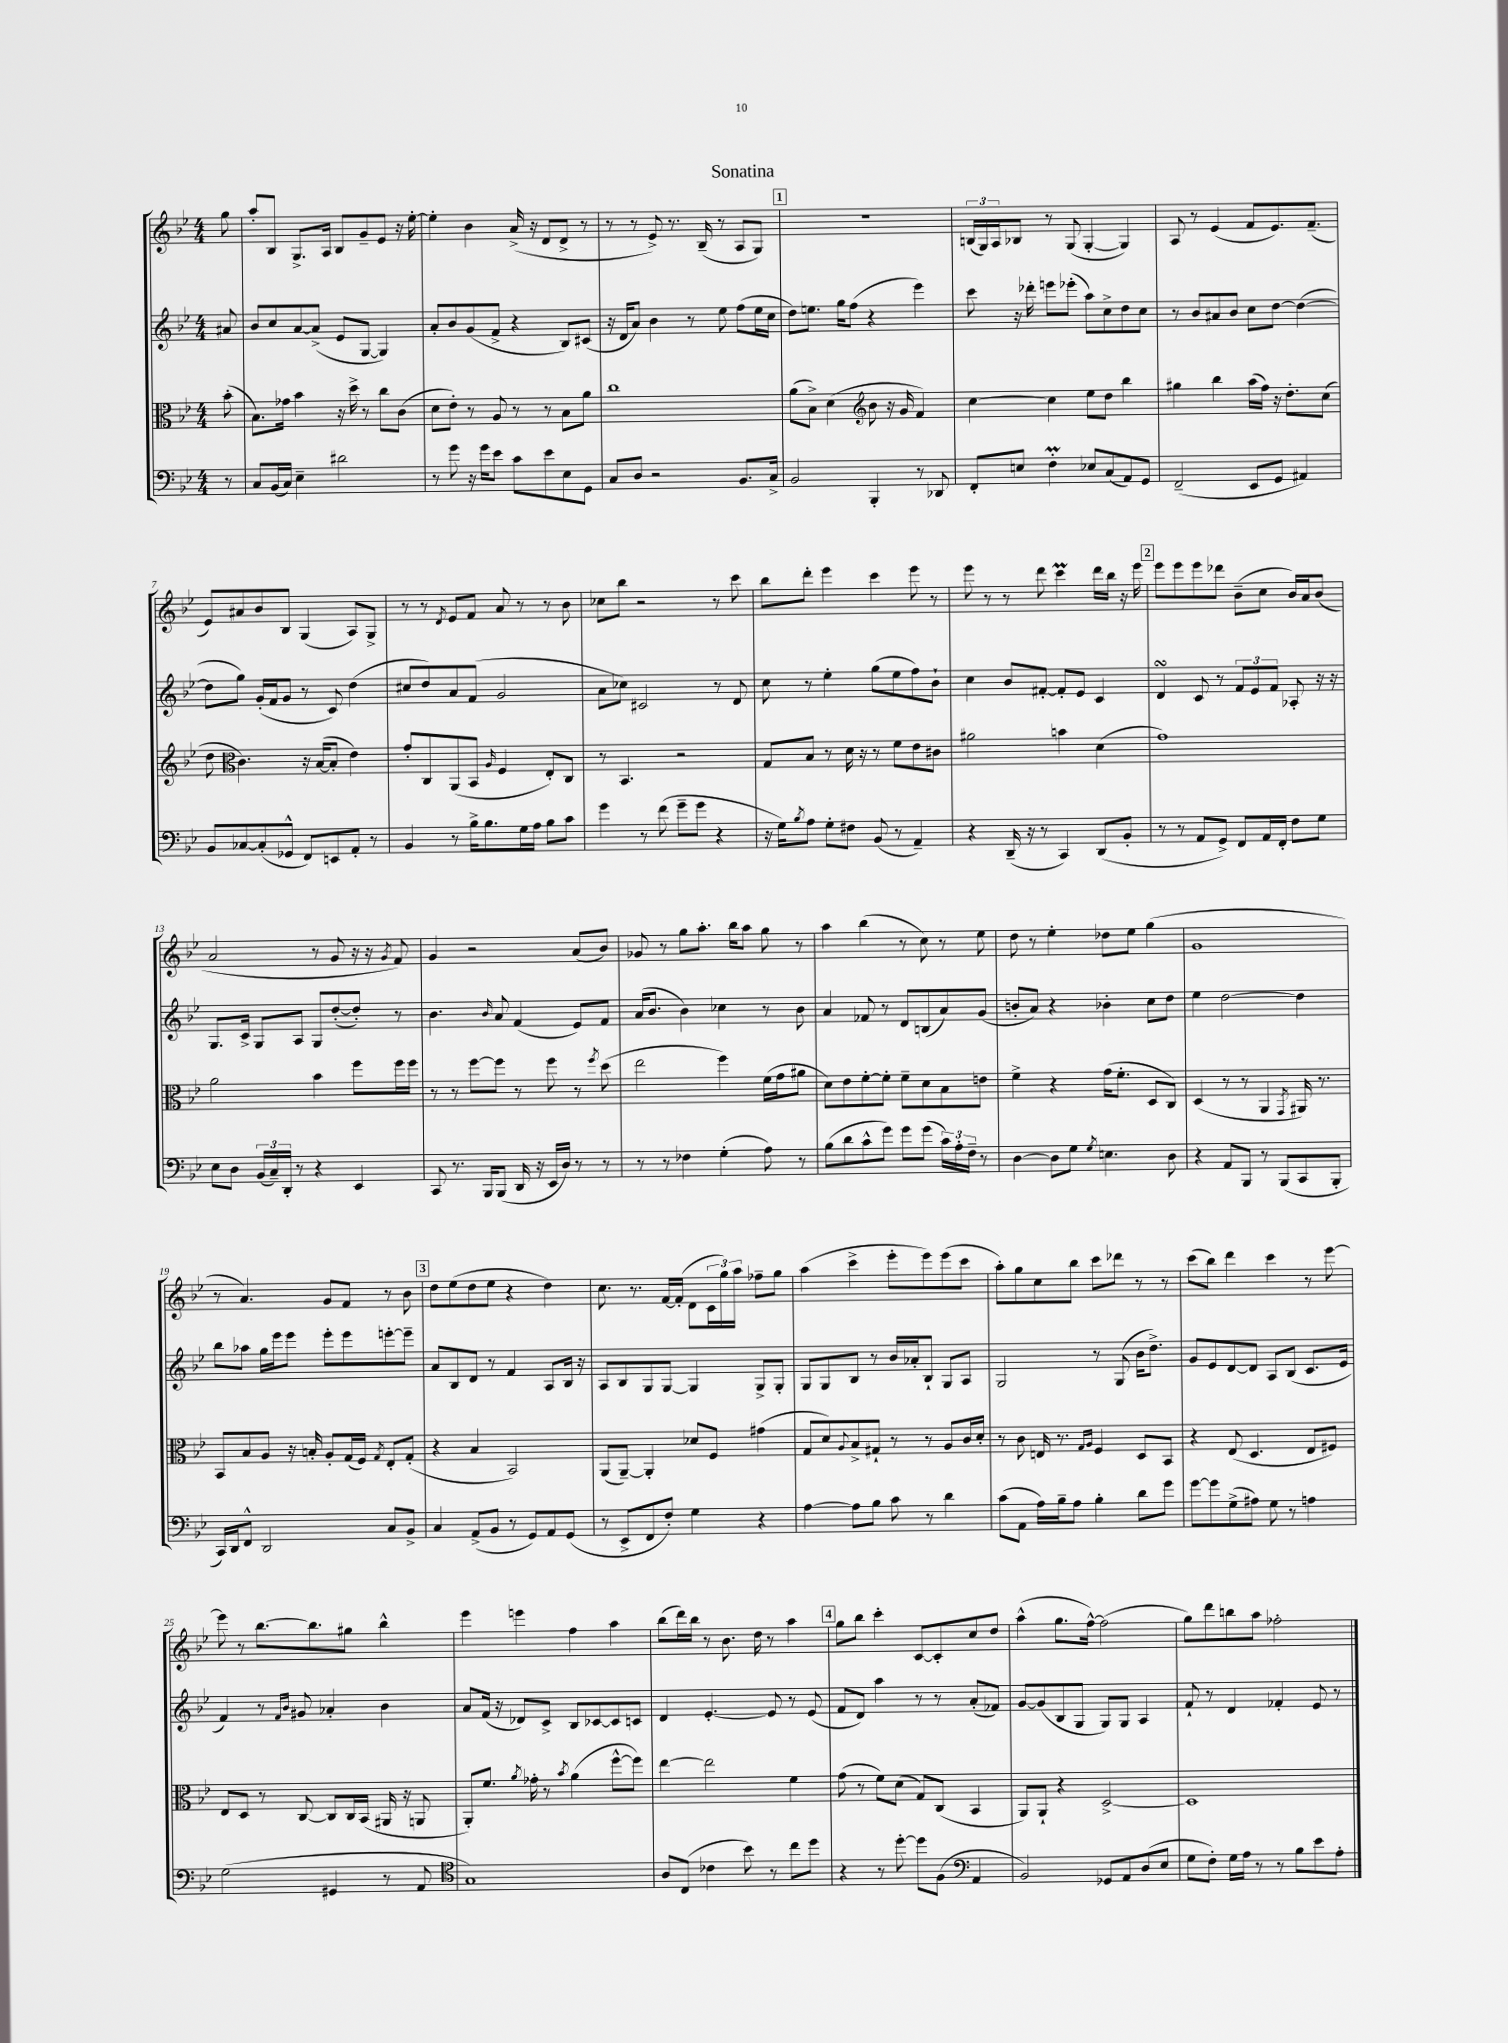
\header { title = "Sonatina" }
<<
\new StaffGroup <<
\new Staff = "s0" {
    \clef treble \key bes \major \numericTimeSignature \time 4/4 \partial 8
    g''8 |
    a''8-. bes8 g8.-> a16 bes8 g'8-- ees'8 r16 ees''16~-. |
    ees''4-. bes'4 a'16->( r16 d'8 d'8-> r8 |
    r8 r8 ees'8->) r8. bes16--( r8 a8 g8) |
    \mark \markup { \box "1" } R1 |
    \tuplet 3/2 { b16( g16) a16 } bes8 r8 g8( g4~-. g4) |
    a8 r8 ees'4( f'8 ees'8.) f'8.--( |
    ees'8) ais'8 bes'8 bes8 g4( a8) g8-> |
    r8 r8 \acciaccatura { d'8 } ees'8 f'8 a'8 r8 r8 bes'8 |
    ces''8 bes''8 r2 r8 c'''8 |
    bes''8 d'''8-. ees'''4 c'''4 ees'''8 r8 |
    ees'''8 r8 r8 d'''8 c'''4\prall d'''16 bes''16 r16 ees'''16 |
    \mark \markup { \box "2" } ees'''8 ees'''8 ees'''8 des'''8 bes'8--( c''8 bes'16) a'16 bes'8( |
    a'2 r8 g'8 r16 r16 \acciaccatura { g'8 } f'8) |
    g'4 r2 a'8( bes'8) |
    ges'8 r8 g''8 a''8.-. bes''16 a''8 g''8 r8 |
    a''4 bes''4( r8 c''8) r8 ees''8 |
    d''8 r8 ees''4-. des''8 ees''8 g''4( |
    g'1 |
    r8 a'4.) g'8 f'8 r8 bes'8 |
    \mark \markup { \box "3" } d''8 ees''8( d''8 ees''8 r4 d''4) |
    c''8. r8. f'16~ f'16-.( d'8 \tuplet 3/2 { c'16 g''16) a''16 } fes''8-- g''8 |
    a''4( c'''4-> ees'''8-. ees'''8) ees'''8( c'''8 |
    a''8-.) g''8 c''8 bes''8 c'''8 des'''8 r8 r8 |
    c'''8( bes''8) d'''4 c'''4 r8 ees'''8~ |
    ees'''8 r8 bes''8.~ bes''8. gis''8 bes''4-^ |
    ees'''4 e'''4 f''4 a''4 |
    bes''8( d'''16) bes''16 r8 bes'8. d''16 r8 a''4 |
    \mark \markup { \box "4" } g''8 bes''8 c'''4-. c'8~ c'8-. c''8 d''8 |
    a''4-^( g''8. f''16~-^) f''2( |
    g''8) d'''8 b''8 a''8 fes''2-. \bar "|." |
}
\new Staff = "s1" {
    \clef treble \key bes \major \numericTimeSignature \time 4/4 \partial 8
    ais'8 |
    bes'8 c''8 a'8~ a'8->( ees'8 g8~ g4) |
    a'8-. bes'8 g'8( f'8-> r4 bes8) cis'8( |
    r16 d'16 a'8) bes'4 r8 ees''8 f''8( ees''16 c''16 |
    \mark \markup { \box "1" } d''8) e''8. g''16 f''8( r4 ees'''4) |
    c'''8 r16 des'''16-. e'''8 ees'''8-.( a''8) c''8-> d''8 c''8 |
    r8 bes'8 ais'8 bes'8 c''8 d''8~ d''4~( |
    d''8 g''8) g'16-.( f'16 g'8 r8 c'8) d''4( |
    cis''8 d''8) a'8 f'8( g'2 |
    a'8 ces''8) cis'2 r8 d'8 |
    c''8 r8 ees''4-. g''8( ees''8 f''8) bes'8-! |
    c''4 bes'8 fis'8~-. fis'8-. ees'8 c'4 |
    \mark \markup { \box "2" } d'4\turn c'8 r8 \tuplet 3/2 { f'8 ees'8 f'8 } aes8-. r16 r16 |
    g8. c'16-> g8 a8 g8 d''8~-.( d''8-.) r8 |
    bes'4. \grace { bes'16 } a'8 f'4( ees'8) f'8 |
    a'16( bes'8. bes'4) ces''4 r8 bes'8 |
    a'4 fes'8 r8 d'8 b8( a'8) g'8( |
    b'8-. a'8) r4 bes'4-. c''8 d''8 |
    ees''4 d''2~ d''4 |
    bes''8 aes''8 g''16 ees'''16 ees'''8 ees'''8-. ees'''8 e'''8~-. e'''8-- |
    \mark \markup { \box "3" } a'8 bes8 d'8 r8 f'4 a8 bes16 r16 |
    a8 bes8 g8 g8~ g4 g8-> g8-. |
    g8 g8 bes8 r8 bes'16 aes'16-. bes8-! g8 a8 |
    g2 r8 g8( bes'16 d''8.->) |
    g'8 ees'8 d'8~ d'8 a8 bes8( c'8. ees'16 |
    f'4) r8 \grace { f'16 bes'16 } gis'8 aes'4-. bes'4 |
    a'8 f'16( r16 des'8) c'8-> bes8 ces'8~ ces'8 c'8 |
    d'4 ees'4.~-. ees'8 r8 ees'8( |
    \mark \markup { \box "4" } f'8 d'8) a''4 r8 r8 a'8-.( fes'8) |
    g'8~ g'8( bes8 g8 g8) g8 a4 |
    f'8-! r8 d'4 fes'4-. ees'8 r8 \bar "|." |
}
\new Staff = "s2" {
    \clef alto \key bes \major \numericTimeSignature \time 4/4 \partial 8
    bes'8-.( |
    bes8.) ges'16 bes'4 r16 d''16-> r8 c''8 c'8( |
    d'8 ees'8-.) r8 a8 r8 r8 bes8 a'8 |
    c''1 |
    \mark \markup { \box "1" } a'8( bes8->) d'4( \clef treble bes'8 r16 g'16 f'4) |
    c''4~ c''4 ees''8 d''8 bes''4 |
    gis''4 bes''4 a''16( f''16) r16 d''8.-. c''8( |
    d''8 \clef alto c'4.) r16 bes16~( bes8-. ees'4) |
    g'8-. c8 a,8( bes,8 \grace { a16 } f4 ees8-.) c8 |
    r8 bes,4. r2 |
    g8 bes8 r8 d'16 r16 r8 f'8 ees'8 cis'8 |
    ais'2 b'4 d'4( |
    \mark \markup { \box "2" } g'1) |
    a'2 bes'4 f''8 f''16 f''16 |
    r8 r8 f''8~ f''8 r8 f''8 r8 \acciaccatura { f''8 } d''8( |
    ees''2 f''4) f'16( g'16 ais'8 |
    d'8) ees'8 f'8~-. f'8-. f'8-- d'8 bes8 e'8 |
    f'4-> r4 g'16( f'8.-. d8 c8) |
    d4( r8 r8 a,4 \acciaccatura { g,8 } ais,16) r8. |
    bes,8 bes8 a8 r16 b16-. a8-. g16( f16) \acciaccatura { g8 } ees8-. g8-.( |
    \mark \markup { \box "3" } r4 bes4 bes,2) |
    a,8( a,8~--) a,4-. des'8 f8 gis'4( |
    g8 d'8) \appoggiatura { a8 } bes8-> gis8-! r8 r8 a8 c'16 d'16-. |
    r8 c'8 e16 r8. \grace { g16 a16 } f4 d8 bes,8 |
    r4 ees8( d4. ees8 fis8) |
    ees8 d8 r8 c8~ c8 c16 bes,16( ais,16 r16 a,8 |
    a,8-.) f'8. \acciaccatura { a'8 } ges'16-. r8 \acciaccatura { bes'8 } a'4( f''8~-^ f''8) |
    ees''4~ ees''2 f'4 |
    \mark \markup { \box "4" } g'8( r8 f'8) d'8( g8) c8( bes,4 |
    a,8) a,8-! r4 d2~-> |
    d1 \bar "|." |
}
\new Staff = "s3" {
    \clef bass \key bes \major \numericTimeSignature \time 4/4 \partial 8
    r8 |
    c8 bes,16( c16) ees4-- dis'2 |
    r8 g'8 r16 g'16 ees'8 c'8 ees'8 ees8 g,8 |
    c8 d8 r2 bes,8. c16-> |
    \mark \markup { \box "1" } bes,2 bes,,4-. r8 des,8 |
    f,8-. e8 f4-.\prall ees8 c8( a,8) g,8 |
    f,2--( ees,8 g,8 ais,4) |
    bes,8 ces8~ ces8-.( ges,8-^ f,8) e,8 a,8-. r8 |
    bes,4 r8 bes16-> bes8. g16 a16 bes8 c'8 |
    g'4 r8 f'8( g'8-- g'8 r4 |
    r16 g16) \acciaccatura { bes8 } a8 g8-. fis8 bes,8( r8 a,4--) |
    r4 d,16--( r16 r8 c,4) d,8( bes,8-. |
    \mark \markup { \box "2" } r8 r8 a,8 g,8->) f,8 a,16 f,16-. f8 g8 |
    ees8 d8 \tuplet 3/2 { bes,16( c16--) d,16-. } r8 r4 ees,4 |
    c,8 r8. bes,,16 bes,,8( d,16 r16 ees,16 d16) r8 r8 |
    r8 r8 fes4 g4-.( a8) r8 |
    bes8( d'8 c'8-^ g'8) g'8 g'8( \tuplet 3/2 { c'16) a16-. f16-- } r8 |
    d4~ d8 g8 \acciaccatura { g8 } e4. d8 |
    r4 a,8 bes,,8 r8 bes,,8( c,8 bes,,8-. |
    c,16) d,16 f,8-^ d,2 c8 bes,8-> |
    \mark \markup { \box "3" } c4 a,8->( bes,8 r8 g,8) a,8 g,8( |
    r8 ees,8-> f,8 f8-.) g4 r4 |
    a4~ a8 bes8 c'8 r8 d'4 |
    c'8( a,8 a16) bes16-- a8 bes4-. d'8 g'8 |
    g'8~ g'8 g8->( ais8) g8 r8 a4 |
    g2( gis,4 r8 a,8 |
    \clef tenor g1) |
    a8 c8( ces'4 bes'8) r8 c''8 d''8 |
    \mark \markup { \box "4" } r4 r8 d''8~-. d''8 f8( \clef bass a,4 |
    bes,2) ges,8 a,8 d8( ees8 |
    g8 f8-.) g16 a16 r8 r8 bes8 ees'8 a8-. \bar "|." |
}
>>
>>
